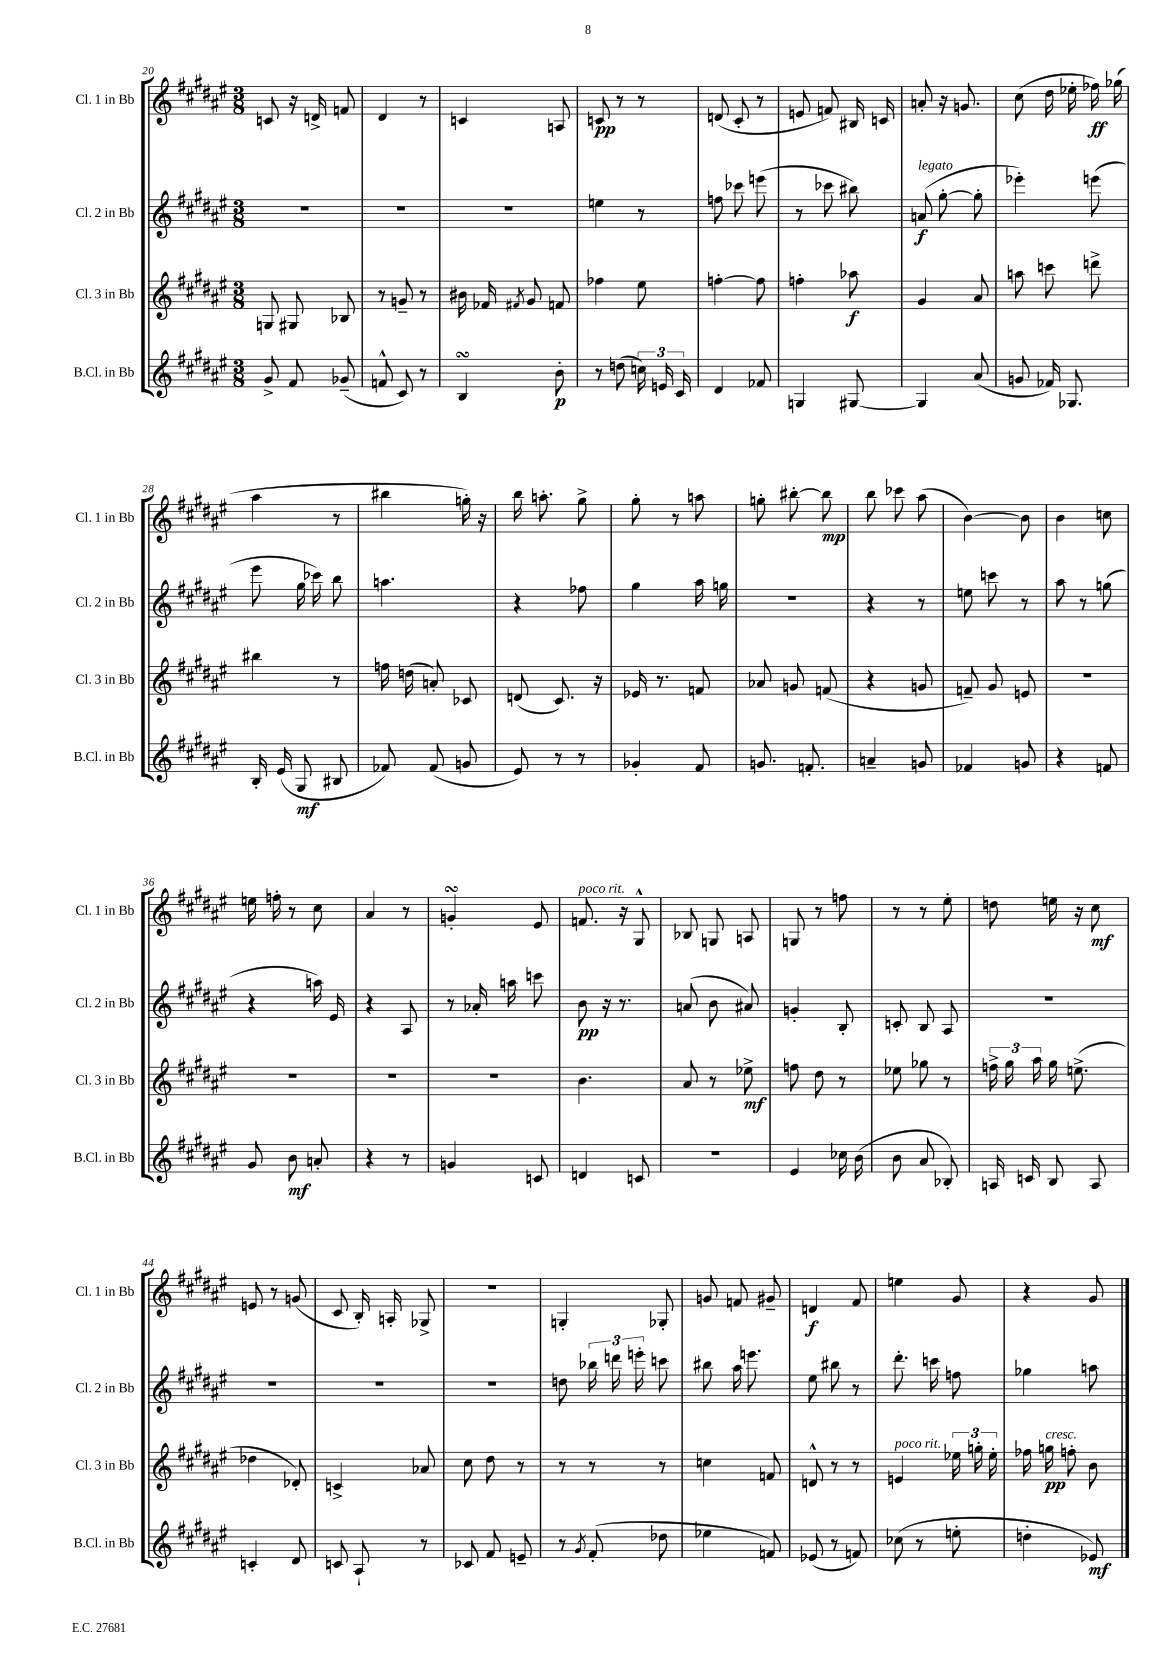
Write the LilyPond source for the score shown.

<<
\new StaffGroup <<
\new Staff = "s0" \with { instrumentName = "Cl. 1 in Bb" shortInstrumentName = "Cl. 1 in Bb" } {
    \clef treble \key fis \major \numericTimeSignature \time 3/8
    \autoBeamOff c'8 r16 d'16-> f'8 |
    dis'4 r8 |
    c'4 a8 |
    c'8\pp r8 r8 |
    d'8( cis'8-. r8 |
    e'8 f'8) bis16 c'16 |
    a'8-. r16 g'8. |
    cis''8( dis''16 ees''16-. fes''16\ff) ges''16( |
    ais''4 r8 |
    bis''4 g''16-.) r16 |
    b''16 a''8.-. gis''8-> |
    gis''8-. r8 a''8 |
    g''8-. bis''8~-. bis''8\mp |
    b''8 ces'''8 ais''8( |
    b'4~) b'8 |
    b'4 c''8 |
    e''16 f''16-. r8 cis''8 |
    ais'4 r8 |
    g'4-.\turn eis'8 |
    f'8.^\markup { \italic "poco rit." } r16 gis8-^ |
    bes8 g8 a8 |
    g8 r8 f''8 |
    r8 r8 eis''8-. |
    d''8 e''16 r16 cis''8\mf |
    e'8 r8 g'8( |
    cis'8 b16-.) a16-. ges8-> |
    r4. |
    g4-. ges8-. |
    g'8 f'8 gis'8-- |
    d'4\f fis'8 |
    e''4 gis'8 |
    r4 gis'8 \bar "|." |
}
\new Staff = "s1" \with { instrumentName = "Cl. 2 in Bb" shortInstrumentName = "Cl. 2 in Bb" } {
    \clef treble \key fis \major \numericTimeSignature \time 3/8
    \autoBeamOff R4. |
    R4. |
    R4. |
    e''4 r8 |
    f''8 ces'''8 e'''8( |
    r8 ces'''8 bis''8) |
    a'8\f^\markup { \italic "legato" }( gis''8~-. gis''8-. |
    ees'''4-.) e'''8( |
    eis'''8 gis''16 ces'''16) b''8 |
    a''4. |
    r4 fes''8 |
    gis''4 ais''16 g''16 |
    R4. |
    r4 r8 |
    e''8 c'''8 r8 |
    ais''8 r8 g''8( |
    r4 a''16) eis'16 |
    r4 ais8 |
    r8 aes'16-. a''16 c'''8 |
    b'8\pp r16 r8. |
    a'8( b'8 ais'8) |
    g'4-. b8-. |
    c'8-. b8 ais8 |
    R4. |
    R4. |
    R4. |
    R4. |
    d''8 \tuplet 3/2 { bes''16 d'''16 e'''16-. } c'''8 |
    bis''8 ais''16 e'''8. |
    eis''8 bis''8 r8 |
    dis'''8.-. c'''16 f''8 |
    ges''4 a''8 \bar "|." |
}
\new Staff = "s2" \with { instrumentName = "Cl. 3 in Bb" shortInstrumentName = "Cl. 3 in Bb" } {
    \clef treble \key fis \major \numericTimeSignature \time 3/8
    \autoBeamOff g8 gis8 bes8 |
    r8 g'8-- r8 |
    bis'16 fes'16 \acciaccatura { fis'8 } gis'8 f'8 |
    fes''4 eis''8 |
    f''4~-. f''8 |
    f''4-. aes''8\f |
    gis'4 ais'8 |
    a''8 c'''8 d'''8-> |
    bis''4 r8 |
    f''16 d''16( a'8-.) ces'8 |
    d'8( cis'8.) r16 |
    ees'16 r8. f'8 |
    aes'8 g'8 f'8( |
    r4 g'8 |
    f'8--) gis'8 e'8 |
    R4. |
    R4. |
    R4. |
    R4. |
    b'4. |
    ais'8 r8 ees''8->\mf |
    f''8 dis''8 r8 |
    ees''8 ges''8 r8 |
    \tuplet 3/2 { f''16-> gis''16 ais''16 } gis''16 e''8.->( |
    des''4 des'8-.) |
    c'4-> aes'8 |
    cis''8 dis''8 r8 |
    r8 r8 r8 |
    c''4 f'8 |
    d'8-^ r8 r8 |
    e'4^\markup { \italic "poco rit." } \tuplet 3/2 { ees''16 g''16-. ees''16-. } |
    fes''16 g''16\pp^\markup { \italic "cresc." } f''8-. b'8 \bar "|." |
}
\new Staff = "s3" \with { instrumentName = "B.Cl. in Bb" shortInstrumentName = "B.Cl. in Bb" } {
    \clef treble \key fis \major \numericTimeSignature \time 3/8
    \autoBeamOff gis'8-> fis'8 ges'8--( |
    f'8-^ cis'8) r8 |
    b4\turn b'8-.\p |
    r8 d''8( \tuplet 3/2 { c''16) e'16 cis'16 } |
    dis'4 fes'8 |
    g4 gis8~ |
    gis4 ais'8( |
    g'8 fes'16) ges8. |
    b16-. eis'16( gis8\mf bis8 |
    fes'8) fes'8( g'8 |
    eis'8) r8 r8 |
    ges'4-. fis'8 |
    g'8. f'8.-. |
    a'4-- g'8 |
    fes'4 g'8 |
    r4 f'8 |
    gis'8 b'8\mf a'8-. |
    r4 r8 |
    g'4 c'8 |
    d'4 c'8 |
    r4. |
    eis'4 ces''16 b'16( |
    b'8 ais'8 bes8-.) |
    a16 c'16 b8 a8 |
    c'4-. dis'8 |
    c'8 ais8-! r8 |
    ces'8 fis'8 e'8-- |
    r8 \acciaccatura { gis'8 } fis'8-.( des''8 |
    ees''4 f'8) |
    ees'8( r8 f'8) |
    ces''8( r8 e''8-. |
    d''4-. ees'8\mf) \bar "|." |
}
>>
>>
\layout { \context { \Score currentBarNumber = #20 } }
